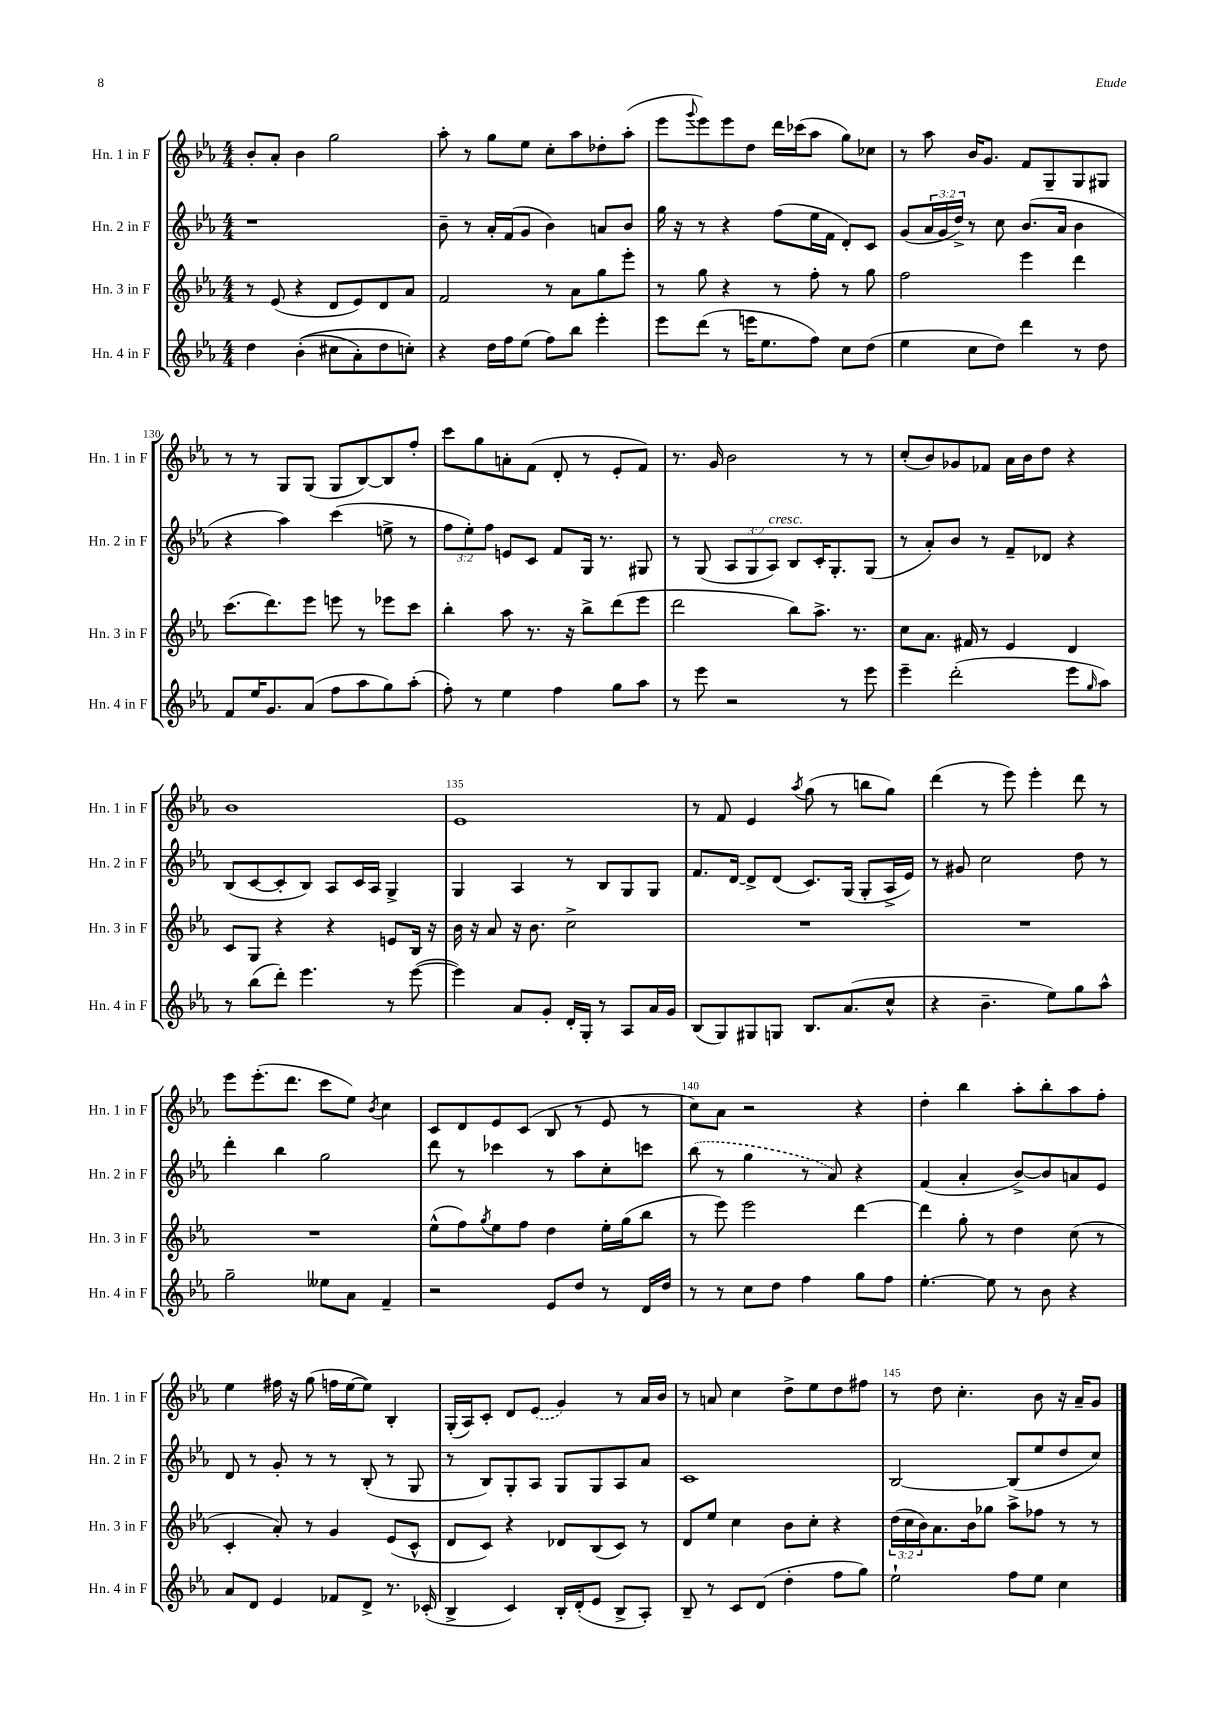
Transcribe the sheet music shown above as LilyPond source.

<<
\new StaffGroup <<
\new Staff = "s0" \with { instrumentName = "Hn. 1 in F" shortInstrumentName = "Hn. 1 in F" } {
    \clef treble \key ees \major \numericTimeSignature \time 4/4
    bes'8-. aes'8-. bes'4 g''2 |
    aes''8-. r8 g''8 ees''8 c''8-. aes''8 des''8-. aes''8-.( |
    ees'''8 \appoggiatura { g'''8 } ees'''8) ees'''8 d''8 d'''16 ces'''16( aes''8 g''8) ces''8 |
    r8 aes''8 bes'16 g'8. f'8 g8-- g8 gis8 |
    r8 r8 g8 g8( g8 bes8~) bes8 f''8-. |
    c'''8 g''8 a'8-. f'8( d'8-. r8 ees'8-. f'8) |
    r8. g'16 bes'2 r8 r8 |
    c''8-.( bes'8) ges'8 fes'8 aes'16 bes'16 d''8 r4 |
    bes'1 |
    ees'1 |
    r8 f'8 ees'4 \acciaccatura { aes''8 } g''8( r8 b''8 g''8) |
    d'''4( r8 ees'''8) ees'''4-. d'''8 r8 |
    ees'''8 ees'''8.-.( d'''8. c'''8 ees''8) \acciaccatura { bes'8 } c''4 |
    c'8 d'8 ees'8 c'8( bes8 r8 ees'8 r8 |
    c''8) aes'8 r2 r4 |
    d''4-. bes''4 aes''8-. bes''8-. aes''8 f''8-. |
    ees''4 fis''16 r16 g''8( f''16 ees''16~ ees''8) bes4-. |
    g16-.( aes16) c'8-. d'8 \once \slurDashed ees'8( g'4) r8 aes'16 bes'16 |
    r8 a'8 c''4 d''8-> ees''8 d''8 fis''8 |
    r8 d''8 c''4.-. bes'8 r16 aes'16-- g'8 \bar "|." |
}
\new Staff = "s1" \with { instrumentName = "Hn. 2 in F" shortInstrumentName = "Hn. 2 in F" } {
    \clef treble \key ees \major \numericTimeSignature \time 4/4 \override Staff.TupletNumber.text = #tuplet-number::calc-fraction-text
    r1 |
    bes'8-- r8 aes'16-. f'16( g'8 bes'4) a'8 bes'8 |
    g''16 r16 r8 r4 f''8( ees''16 f'16 d'8-.) c'8 |
    g'8( \tuplet 3/2 { aes'16 g'16 d''16->) } r8 c''8 bes'8.( aes'16 bes'4 |
    r4 aes''4) c'''4( e''8-> r8 |
    \tuplet 3/2 { f''8 ees''8-.) f''8 } e'8 c'8 f'8 g16 r8. gis8 |
    r8 g8( \tuplet 3/2 { aes8 g8 aes8^\markup { \italic "cresc." }) } bes8 c'16-. g8.-. g8( |
    r8 aes'8-.) bes'8 r8 f'8-- des'8 r4 |
    bes8( c'8~ c'8-. bes8) aes8 c'16 aes16 g4-> |
    g4 aes4 r8 bes8 g8 g8 |
    f'8. d'16~ d'8-> d'8( c'8.) g16( g8-. aes16-> ees'16) |
    r8 gis'8 c''2 d''8 r8 |
    d'''4-. bes''4 g''2 |
    d'''8 r8 ces'''4 r8 aes''8 c''8-. c'''8 |
    \once \slurDashed bes''8( r8 g''4 r8 aes'8) r4 |
    f'4( aes'4-. bes'8~->) bes'8 a'8 ees'8 |
    d'8 r8 g'8-. r8 r8 bes8-.( r8 g8 |
    r8 bes8) g8-. aes8 g8 g8 aes8 aes'8 |
    c'1 |
    bes2~ bes8( ees''8 d''8 c''8) \bar "|." |
}
\new Staff = "s2" \with { instrumentName = "Hn. 3 in F" shortInstrumentName = "Hn. 3 in F" } {
    \clef treble \key ees \major \numericTimeSignature \time 4/4 \override Staff.TupletNumber.text = #tuplet-number::calc-fraction-text
    r8 ees'8( r4 d'8 ees'8) d'8 aes'8 |
    f'2 r8 aes'8 g''8 ees'''8-. |
    r8 g''8 r4 r8 f''8-. r8 g''8 |
    f''2 ees'''4 d'''4 |
    c'''8.( d'''8.) ees'''8 e'''8 r8 ees'''8 c'''8 |
    bes''4-. aes''8 r8. r16 bes''8-> d'''8( ees'''8 |
    d'''2 bes''8) aes''8.-> r8. |
    c''8 aes'8. fis'16 r8 ees'4 d'4 |
    c'8 g8 r4 r4 e'8 bes16 r16 |
    bes'16 r16 aes'8 r16 bes'8. c''2-> |
    R1 |
    R1 |
    R1 |
    ees''8-^( f''8) \acciaccatura { g''8 } ees''8 f''8 d''4 ees''16-. g''16( bes''8 |
    r8 ees'''8) ees'''2 d'''4~ |
    d'''4 g''8-. r8 d''4 c''8( r8 |
    c'4-. aes'8-.) r8 g'4 ees'8( c'8-^ |
    d'8 c'8) r4 des'8 bes8( c'8) r8 |
    d'8 ees''8 c''4 bes'8 c''8-. r4 |
    \tuplet 3/2 { d''16( c''16 bes'16) } aes'8. bes'16 ges''8 aes''8-> fes''8 r8 r8 \bar "|." |
}
\new Staff = "s3" \with { instrumentName = "Hn. 4 in F" shortInstrumentName = "Hn. 4 in F" } {
    \clef treble \key ees \major \numericTimeSignature \time 4/4
    d''4 bes'4-.(\( cis''8 aes'8-.) d''8 c''8-.\) |
    r4 d''16 f''16 ees''8( f''8) bes''8 ees'''4-. |
    ees'''8 d'''8( r8 e'''16 ees''8. f''8) c''8 d''8( |
    ees''4 c''8 d''8) d'''4 r8 d''8 |
    f'8 ees''16 g'8. aes'8( f''8 aes''8 g''8) aes''8-.( |
    f''8-.) r8 ees''4 f''4 g''8 aes''8 |
    r8 ees'''8 r2 r8 ees'''8 |
    ees'''4-- d'''2-.( ees'''8 \grace { g''16 } aes''8) |
    r8 bes''8( d'''8-.) ees'''4. r8 ees'''8~( |
    ees'''4) aes'8 g'8-. d'16-. g16-. r8 aes8 aes'16 g'16 |
    bes8( g8) gis8 g8 bes8. aes'8.( c''8-^ |
    r4 bes'4.-- ees''8) g''8 aes''8-^ |
    g''2-- eeses''8 aes'8 f'4-- |
    r2 ees'8 d''8 r8 d'16 d''16 |
    r8 r8 c''8 d''8 f''4 g''8 f''8 |
    ees''4.~-. ees''8 r8 bes'8 r4 |
    aes'8 d'8 ees'4 fes'8 d'8-> r8. ces'16-.( |
    bes4-> c'4) bes16-. d'16-.( ees'8 bes8-> aes8-.) |
    bes8-- r8 c'8 d'8( d''4-. f''8 g''8) |
    ees''2-! f''8 ees''8 c''4 \bar "|." |
}
>>
>>
\layout { \context { \Score currentBarNumber = #126 \override BarNumber.break-visibility = ##(#f #t #t) barNumberVisibility = #(every-nth-bar-number-visible 5) } }
